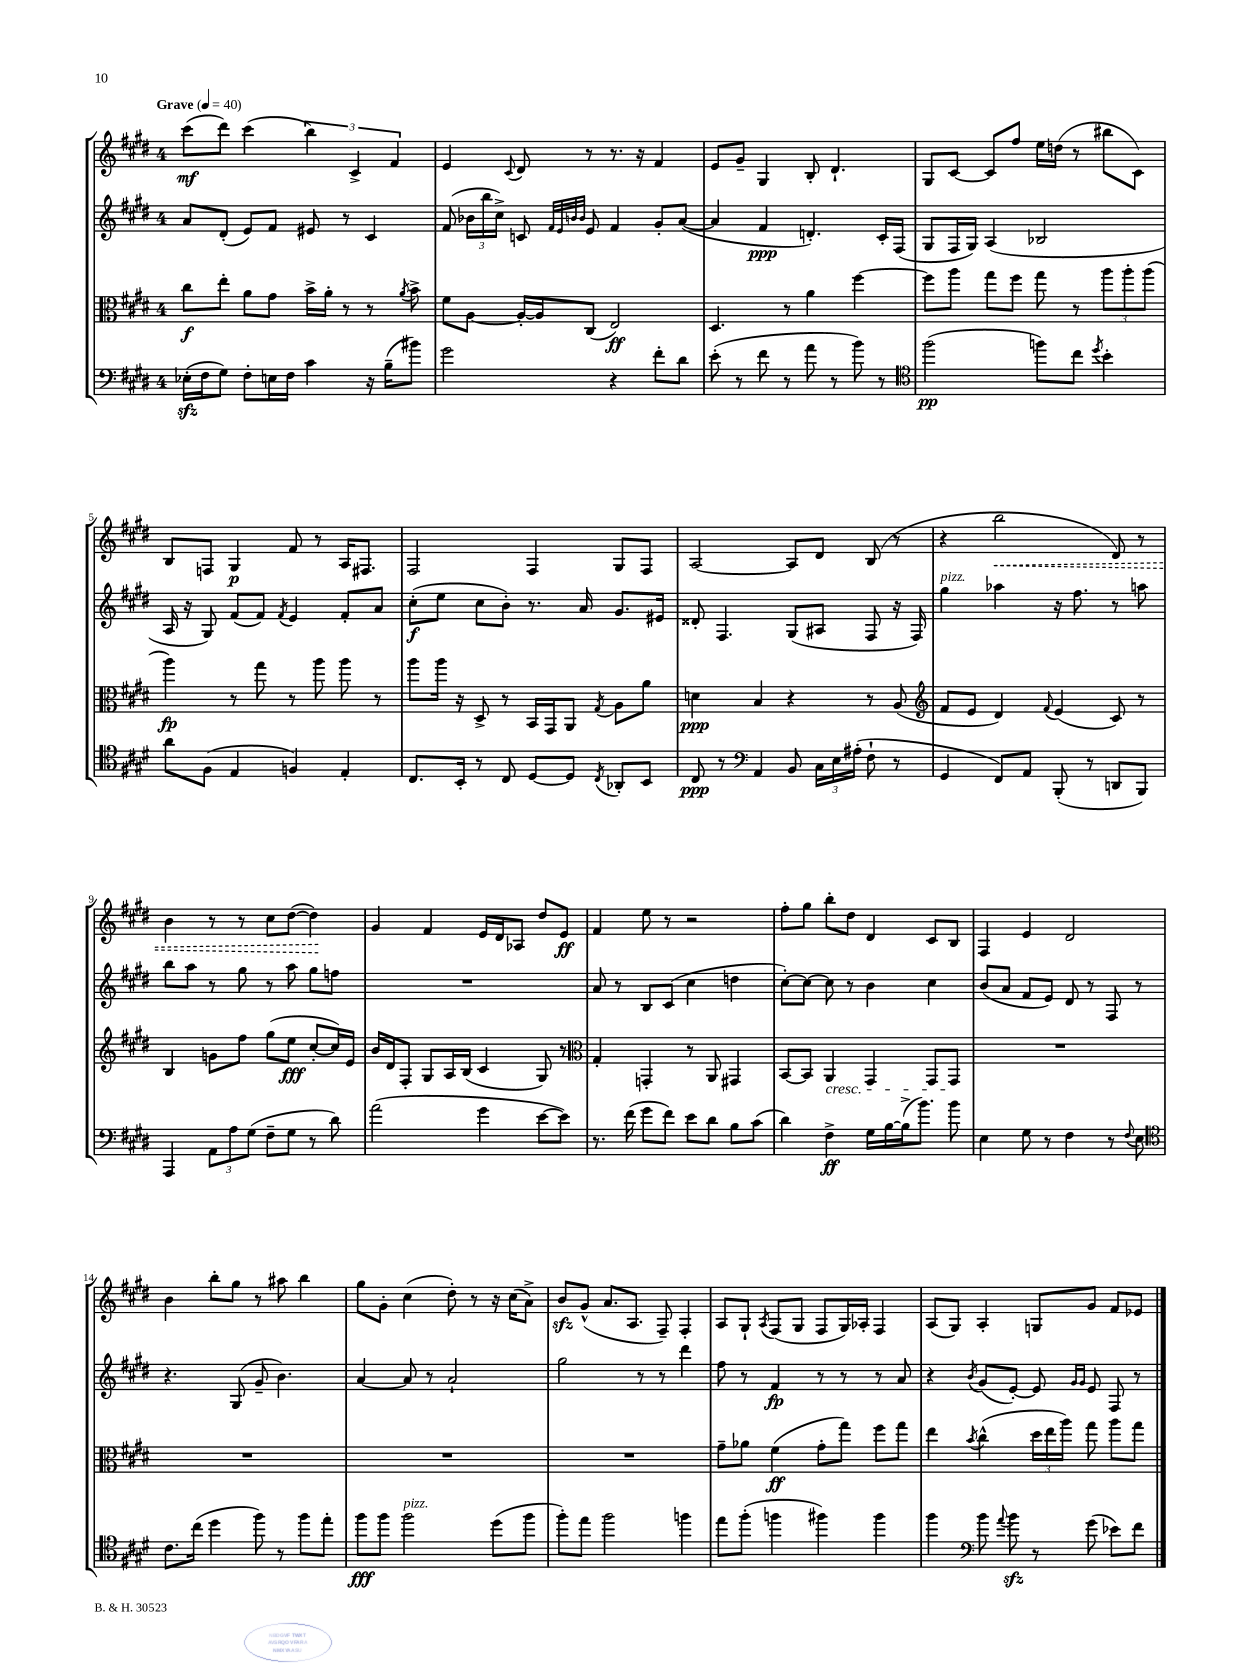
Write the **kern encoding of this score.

**kern	**dynam	**kern	**dynam	**kern	**dynam	**kern	**dynam
*part4	*part4	*part3	*part3	*part2	*part2	*part1	*part1
*staff4	*staff4	*staff3	*staff3	*staff2	*staff2	*staff1	*staff1
*clefF4	*	*clefC3	*	*clefG2	*	*clefG2	*
*k[f#c#g#d#]	*	*k[f#c#g#d#]	*	*k[f#c#g#d#]	*	*k[f#c#g#d#]	*
*M4/4	*	*M4/4	*	*M4/4	*	*M4/4	*
*MM40	*	*MM40	*	*MM40	*	*MM40	*
=1	=1	=1	=1	=1	=1	=1	=1
!	!	!	!	!	!	!LO:TX:a:B:t=Grave	!
(16E-Xzz'\LL	.	8cc#\L	f	8a/L	.	(8ccc#\L	mf
16F#\J	.	.	.	.	.	.	.
8G#\J)	.	8ee'\J	.	(8d#'/J	.	8ddd#\J)	.
8F#'\L	.	8a\L	.	8e/L)	.	(4ccc#\	.
16En\L	.	8g#\J	.	8f#/J	.	.	.
16F#\JJ	.	.	.	.	.	.	.
4c#\	.	16b^\LL	.	8e#X/	.	6bb\)	.
.	.	16a'\JJ	.	.	.	.	.
.	.	8r	.	8r	.	.	.
.	.	.	.	.	.	6c#^/	.
16r	.	8r	.	4c#/	.	.	.
(16B~\KL	.	.	.	.	.	.	.
.	.	.	.	.	.	6f#/	.
.	.	8qa/	.	.	.	.	.
8b#X\J)	.	8b^\	.	.	.	.	.
=2	=2	=2	=2	=2	=2	=2	=2
2g#\	.	8f#\L	.	(8f#/	.	4e/	.
.	.	[8A\J	.	24b-X\LL	.	.	.
.	.	.	.	24bb\	.	.	.
.	.	.	.	24cc#^\JJ)	.	.	.
.	.	.	.	.	.	8qqc#/	.
.	.	16A'/LL_	.	8cn/	.	8d#/	.
.	.	16A/J]	.	.	.	.	.
.	.	.	.	32qqf#/LLL	.	.	.
.	.	.	.	32qqe/	.	.	.
.	.	.	.	32qqbn/	.	.	.
.	.	.	.	32qqb/JJJ	.	.	.
.	.	(8C#/J	.	8e/	.	8r	.
4r	.	2E/)	ff	4f#/	.	8.r	.
.	.	.	.	.	.	16r	.
8f#'\L	.	.	.	8g#'/L	.	4f#/	.
8d#\J	.	.	.	([8a/J	.	.	.
=3	=3	=3	=3	=3	=3	=3	=3
(8e'\	.	4.D#/	.	4a/]	.	8e/L	.
8r	.	.	.	.	.	8g#~/J	.
8f#\	.	.	.	4f#/	ppp	4G#/	.
8r	.	8r	.	.	.	.	.
8a\	.	4a\	.	4.dn'/)	.	8B'/	.
8r	.	.	.	.	.	4.d#`/	.
8b\)	.	[4ff#\	.	.	.	.	.
8r	.	.	.	16c#'/LL	.	.	.
.	.	.	.	(16F#/JJ	.	.	.
=4	=4	=4	=4	=4	=4	=4	=4
*clefC4	*	*	*	*	*	*	*
(2ff#\	pp	8ff#\L]	.	8G#/L	.	8G#/L	.
.	.	8aa\J	.	16F#/L	.	[8c#/J	.
.	.	.	.	16G#/JJ)	.	.	.
.	.	8gg#\L	.	(4A/	.	8c#/L]	.
.	.	8ff#\J	.	.	.	8ff#/J	.
8ffn\L)	.	8gg#\	.	2B-X/	.	16ee\LL	.
.	.	.	.	.	.	(16ddn\JJ	.
8cc#\J	.	8r	.	.	.	8r	.
8qdd#/	.	.	.	.	.	.	.
4b'\	.	12aa\L	.	.	.	8bb#X\L	.
.	.	12aa'\	.	.	.	.	.
.	.	.	.	.	.	8c#\J)	.
.	.	(12aa\J	.	.	.	.	.
!!LO:LB:g=z
=5	=5	=5	=5	=5	=5	=5	=5
8a\L	.	4aa\)	fp	16A/	.	8B/L	.
.	.	.	.	16r	.	.	.
(8F#\J	.	.	.	8G#/)	.	8Fn/J	.
4E/	.	8r	.	(8f#/L	.	4G#/	p
.	.	8gg#\	.	8f#/J)	.	.	.
.	.	.	.	8qf#/	.	.	.
4Fn/)	.	8r	.	4e/	.	8f#/	.
.	.	8aa\	.	.	.	8r	.
4E'/	.	8aa\	.	8f#'/L	.	16A/KL	.
.	.	.	.	.	.	8.F#X/J	.
.	.	8r	.	8a/J	.	.	.
=6	=6	=6	=6	=6	=6	=6	=6
8.C#/L	.	8aa\L	.	(8cc#'\L	f	2F#/	.
.	.	16aa\Jk	.	8ee\J	.	.	.
16BB'/Jk	.	16r	.	.	.	.	.
8r	.	8D#^/	.	8cc#\L	.	.	.
8C#/	.	8r	.	8b'\J)	.	.	.
[8D#/L	.	16BB/LL	.	8.r	.	4F#/	.
.	.	16GG#/J	.	.	.	.	.
8D#/J]	.	8AA/J	.	.	.	.	.
.	.	.	.	16a/	.	.	.
8qC#/	.	8qG#/	.	.	.	.	.
8AA-X'/L	.	8A\L	.	8.g#/L	.	8G#/L	.
8BB/J	.	8a\J	.	.	.	8F#/J	.
.	.	.	.	16e#X/Jk	.	.	.
=7	=7	=7	=7	=7	=7	=7	=7
8C#/	ppp	4dn\	ppp	8d##X'/	.	[2A/	.
8r	.	.	.	4.F#/	.	.	.
*clefF4	*	*	*	*	*	*	*
4AA/	.	4B/	.	.	.	.	.
8BB/	.	4r	.	(8G#/L	.	8A/L]	.
24C#\LL	.	.	.	8A#X/J	.	8d#/J	.
24E\	.	.	.	.	.	.	.
(24A#X'\JJ	.	.	.	.	.	.	.
8F#`\	.	8r	.	8F#/	.	(8B/	.
8r	.	(8A/	.	16r	.	8r	.
.	.	.	.	16F#/)	.	.	.
=8	=8	=8	=8	=8	=8	=8	=8
*	*	*clefG2	*	*	*	*	*
!	!	!	!	!LO:TX:a:i:t=pizz.	!	!	!
4GG#/	.	8f#/L	.	4gg#\	.	4r	.
.	.	8e/J	.	.	.	.	.
!	!	!	!	!	!	!	!LO:HP:b
8FF#/L)	.	4d#/)	.	4aa-X\	.	2bb\	<
8AA/J	.	.	.	.	.	.	.
.	.	8qqf#/	.	.	.	.	.
(8BBB'/	.	(4e/	.	16r	.	.	.
.	.	.	.	8.ff#\	.	.	.
8r	.	.	.	.	.	.	.
8DDn/L	.	8c#/)	.	8r	.	8d#/)	.
8BBB/J)	.	8r	.	8aan\	.	8r	.
!!LO:LB:g=z
=9	=9	=9	=9	=9	=9	=9	=9
4AAA/	.	4B/	.	8bb\L	.	4b\	.
.	.	.	.	8aa\J	.	.	.
12AA\L	.	8gn\L	.	8r	.	8r	.
12A\	.	.	.	.	.	.	.
.	.	8ff#\J	.	8gg#\	.	8r	.
(12G#\J	.	.	.	.	.	.	.
8F#~\L	.	(8gg#\L	.	8r	.	8cc#\L	.
8G#\J	.	8ee\J	fff	8aa\	.	([8dd#\J	.
8r	.	[8cc#'/L	.	8gg#\L	.	4dd#\])	.
8d#\)	.	16cc#/L])	.	8ffn\J	.	.	.
.	.	16e/JJ	.	.	.	.	.
.	.	.	.	.	.	.	[
=10	=10	=10	=10	=10	=10	=10	=10
(2a\	.	16b/LL	.	1r	.	4g#/	.
.	.	16d#/J	.	.	.	.	.
.	.	8F#'/J	.	.	.	.	.
.	.	8G#/L	.	.	.	4f#/	.
.	.	16A/L	.	.	.	.	.
.	.	(16B/JJ	.	.	.	.	.
4g#\	.	4c#/	.	.	.	16e/LL	.
.	.	.	.	.	.	16d#/J	.
.	.	.	.	.	.	8A-X/J	.
[8e\L	.	8G#/)	.	.	.	8dd#/L	.
8e\J])	.	8r	.	.	.	8e/J	ff
=11	=11	=11	=11	=11	=11	=11	=11
*	*	*clefC3	*	*	*	*	*
8.r	.	4G#'/	.	8a/	.	4f#/	.
.	.	.	.	8r	.	.	.
(16f#\	.	.	.	.	.	.	.
8g#\L	.	4GGn'/	.	8B/L	.	8ee\	.
8f#\J)	.	.	.	(8c#/J	.	8r	.
8e\L	.	8r	.	4cc#\	.	2r	.
8d#\J	.	8AA/	.	.	.	.	.
8B\L	.	4GG#X/	.	4ddn\	.	.	.
(8c#\J	.	.	.	.	.	.	.
=12	=12	=12	=12	=12	=12	=12	=12
4d#\)	.	[8BB/L	.	[8cc#'\L)	.	8ff#'\L	.
.	.	8BB/J]	.	8cc#\J_	.	8gg#\J	.
!	!	!LO:TX:b:i:t=cresc.	!	!	!	!	!
4F#^\	ff	4AA/	.	8cc#\]	.	8bb'\L	.
.	.	.	.	8r	.	8dd#\J	.
16G#\LL	.	4GG#/	.	4b\	.	4d#/	.
[16B\	.	.	.	.	.	.	.
(16B^\J]	.	.	.	.	.	.	.
8.b\J)	.	.	.	.	.	.	.
.	.	8GG#/L	.	4cc#\	.	8c#/L	.
8b\	.	8GG#/J	.	.	.	8B/J	.
=13	=13	=13	=13	=13	=13	=13	=13
4E\	.	1r	.	(8b/L	.	4F#/	.
.	.	.	.	8a/J	.	.	.
8G#\	.	.	.	8f#/L	.	4e/	.
8r	.	.	.	8e/J)	.	.	.
4F#\	.	.	.	8d#/	.	2d#/	.
.	.	.	.	8r	.	.	.
8r	.	.	.	8F#/	.	.	.
8qqF#/	.	.	.	.	.	.	.
8E\	.	.	.	8r	.	.	.
!!LO:LB:g=z
=14	=14	=14	=14	=14	=14	=14	=14
*clefC4	*	*	*	*	*	*	*
8.c#\L	.	1r	.	4.r	.	4b\	.
(16cc#\Jk	.	.	.	.	.	.	.
4dd#\	.	.	.	.	.	8bb'\L	.
.	.	.	.	(8G#/	.	8gg#\J	.
8ff#\)	.	.	.	8g#~/	.	8r	.
8r	.	.	.	4.b\)	.	8aa#X\	.
8ff#\L	.	.	.	.	.	4bb\	.
8ee'\J	.	.	.	.	.	.	.
=15	=15	=15	=15	=15	=15	=15	=15
8ff#\L	fff	1r	.	[4a/	.	8gg#\L	.
8ff#\J	.	.	.	.	.	8g#'\J	.
!LO:TX:a:i:t=pizz.	!	!	!	!	!	!	!
2ff#\	.	.	.	8a/]	.	(4cc#\	.
.	.	.	.	8r	.	.	.
.	.	.	.	2a`/	.	8dd#'\)	.
.	.	.	.	.	.	8r	.
(8dd#\L	.	.	.	.	.	16r	.
.	.	.	.	.	.	(16cc#\KL	.
8ff#\J	.	.	.	.	.	8a^\J)	.
=16	=16	=16	=16	=16	=16	=16	=16
8ff#'\L)	.	1r	.	2gg#\	.	8bzz/L	.
8ee\J	.	.	.	.	.	(8g#^^/J	.
2ff#\	.	.	.	.	.	8.a/L	.
.	.	.	.	.	.	8.A/J	.
.	.	.	.	8r	.	.	.
.	.	.	.	8r	.	8F#~/)	.
4ffn\	.	.	.	4ddd#\	.	4F#'/	.
=17	=17	=17	=17	=17	=17	=17	=17
8ee\L	.	8g#~\L	.	8ff#\	.	8A/L	.
(8ff#'\J	.	8a-X\J	.	8r	.	8G#`/J	.
.	.	.	.	.	.	8qA/	.
4ffn\	.	(4f#\	ff	4f#/	fp	(8F#/L	.
.	.	.	.	.	.	8G#/J	.
4ff#X\)	.	8g#'\L	.	8r	.	8F#/L	.
.	.	8gg#\J)	.	8r	.	16G#/L)	.
.	.	.	.	.	.	16A-X'/JJ	.
4ff#\	.	8ff#\L	.	8r	.	4F#/	.
.	.	8gg#\J	.	8a/	.	.	.
=18	=18	=18	=18	=18	=18	=18	=18
4ff#\	.	4ee\	.	4r	.	(8A/L	.
.	.	.	.	.	.	8G#/J)	.
*clefF4	*	*	*	*	*	*	*
.	.	8qb/	.	8qb/	.	.	.
8b\	.	(4cc#^^\	.	(8g#/L	.	4A'/	.
8qqa/	.	.	.	.	.	.	.
8bzz\	.	.	.	[8e'/J)	.	.	.
8r	.	24dd#\LL	.	8e/]	.	8Gn/L	.
.	.	24ee\	.	.	.	.	.
.	.	24aa\JJ)	.	.	.	.	.
.	.	.	.	16qqg#/LL	.	.	.
.	.	.	.	16qqg#/JJ	.	.	.
(8g#\	.	8gg#\	.	8e/	.	8g#/J	.
8e-X\L)	.	8aa\L	.	8F#/	.	8f#/L	.
8f#\J	.	8gg#\J	.	8r	.	8e-X/J	.
==	==	==	==	==	==	==	==
*-	*-	*-	*-	*-	*-	*-	*-
